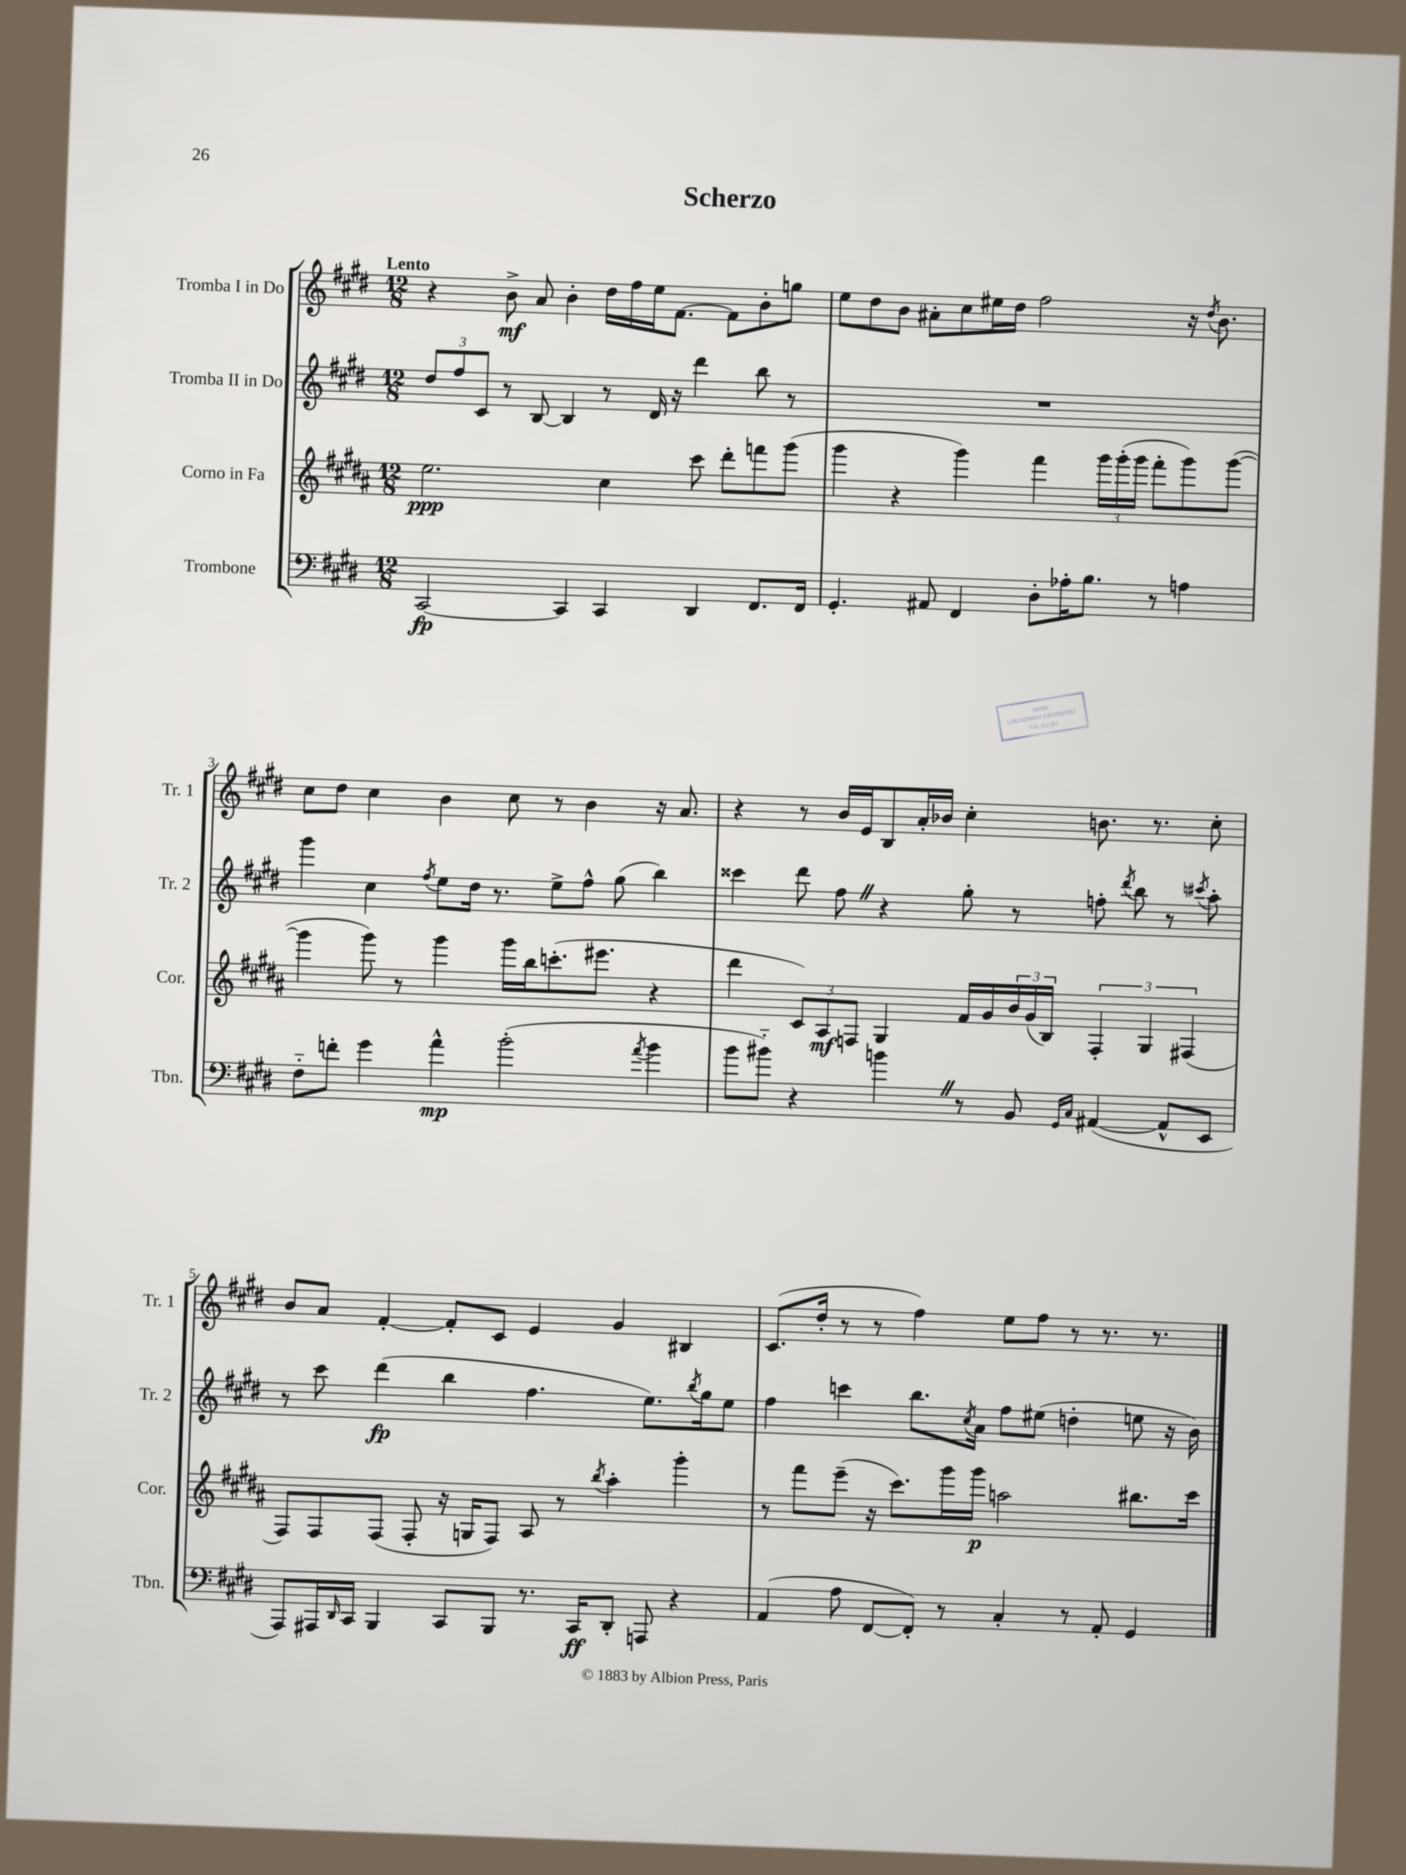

**kern	**kern	**kern	**kern
*staff4	*staff3	*staff2	*staff1
*clefF4	*clefG2	*clefG2	*clefG2
*k[f#c#g#d#]	*k[f#c#g#d#a#]	*k[f#c#g#d#]	*k[f#c#g#d#]
*M12/8	*M12/8	*M12/8	*M12/8
[2CC#	2.ee	12dd#	4r
.	.	12ff#	.
.	.	12c#	.
.	.	8r	8b^
.	.	[8B	8a
4CC#]	.	4B]	4b'
4CC#	4cc#	8r	16dd#
.	.	.	16ff#
.	.	16d#	16ee
.	.	16r	[8.f#
4DD#	8ccc#	4ddd#	.
.	8ddd#'	.	8f#]
8.FF#	8fff	8bb	8b'
.	(8ggg#	8r	8gg
16FF#	.	.	.
=	=	=	=
4.GG#'	4ggg#	1.r	8ee
.	.	.	8dd#
.	4r	.	8b
8AA#	.	.	8a#'
4FF#	4ggg#)	.	8cc#
.	.	.	16ee#
.	.	.	16dd#
8D#'	4fff#	.	2ff#
16A-'	.	.	.
8.B	.	.	.
.	24ggg#	.	.
.	(24ggg#'	.	.
.	24ggg#	.	.
8r	8fff#'	.	.
4A	8ggg#)	.	16r
.	.	.	8qdd#
.	.	.	8.b
.	([8ggg#	.	.
=	=	=	=
8F#'~	4ggg#]	4ggg#	8cc#
8f'	.	.	8dd#
4g#	8ggg#)	4cc#	4cc#
.	8r	.	.
.	.	8qff#	.
4a^^	4ggg#	8ee	4b
.	.	16dd#	.
.	.	8.r	.
(2b'	16ggg#	.	8cc#
.	16bb	.	.
.	(8.ccc'	8ee^	8r
.	.	8ff#^^	4b
.	8.eee#	.	.
.	.	(8gg#	.
8qa	.	.	.
4b	4r	4bb)	16r
.	.	.	8.a
=	=	=	=
8b	4ddd#	4ccc##	4r
8b#'~)	.	.	.
4r	12c#)	8ddd#	8r
.	12A#	.	.
.	.	8ff#	16b
.	12F	.	.
.	.	.	16e
4b	4G#	4r	8B
.	.	.	16a'
.	.	.	16b-
8r	16f#	8gg#'	4cc#'
.	16g#	.	.
8BB	24b	8r	.
.	(24g#	.	.
.	24B)	.	.
16qqGG#	.	.	.
16qqC#	.	.	.
([4AA#	6F'	8ff'	8.b
.	.	8qddd#	.
.	.	8bb	.
.	6G#	.	.
.	.	.	8.r
8AA#^^]	.	8r	.
.	(6F#	.	.
.	.	8qccc#	.
8EE	.	8aa'	8cc#'
=	=	=	=
8AAA)	8F#)	8r	8b
16AAA#	8F#	8ccc#	8a
16qqDD#	.	.	.
16CC#	.	.	.
4BBB	(8F#	(4ddd#	[4f#'
.	8F#'	.	.
8CC#	16r	4bb	8f#']
.	16G	.	.
8BBB	8F#)	.	8c#
8.r	8A#	4.ff#	4e
.	8r	.	.
16CC#	.	.	.
.	8qbb	.	.
8DD#'	4aa#'	.	4g#
8AAA	.	8.ee)	.
4r	4ggg#'	.	4B#
.	.	8qbb	.
.	.	16gg#	.
.	.	8ee	.
=	=	=	=
(4AA	8r	4ff#	(8.c#
.	8fff#	.	.
.	.	.	16dd#'
8A	(8eee~	4ccc	8r
[8FF#	16r	.	8r
.	8.ccc#)	.	.
8FF#'])	.	8.bb	4ff#)
8r	16ggg#	.	.
.	.	8qcc#	.
.	16ggg#	16a	.
4C#'	2aa	8ff#	8ee
.	.	(8ee#	8ff#
8r	.	4dd'	8r
8AA'	.	.	8.r
4GG#	8.bb#	8ee	.
.	.	.	8.r
.	.	16r	.
.	16ccc#	16b)	.
==	==	==	==
*-	*-	*-	*-
